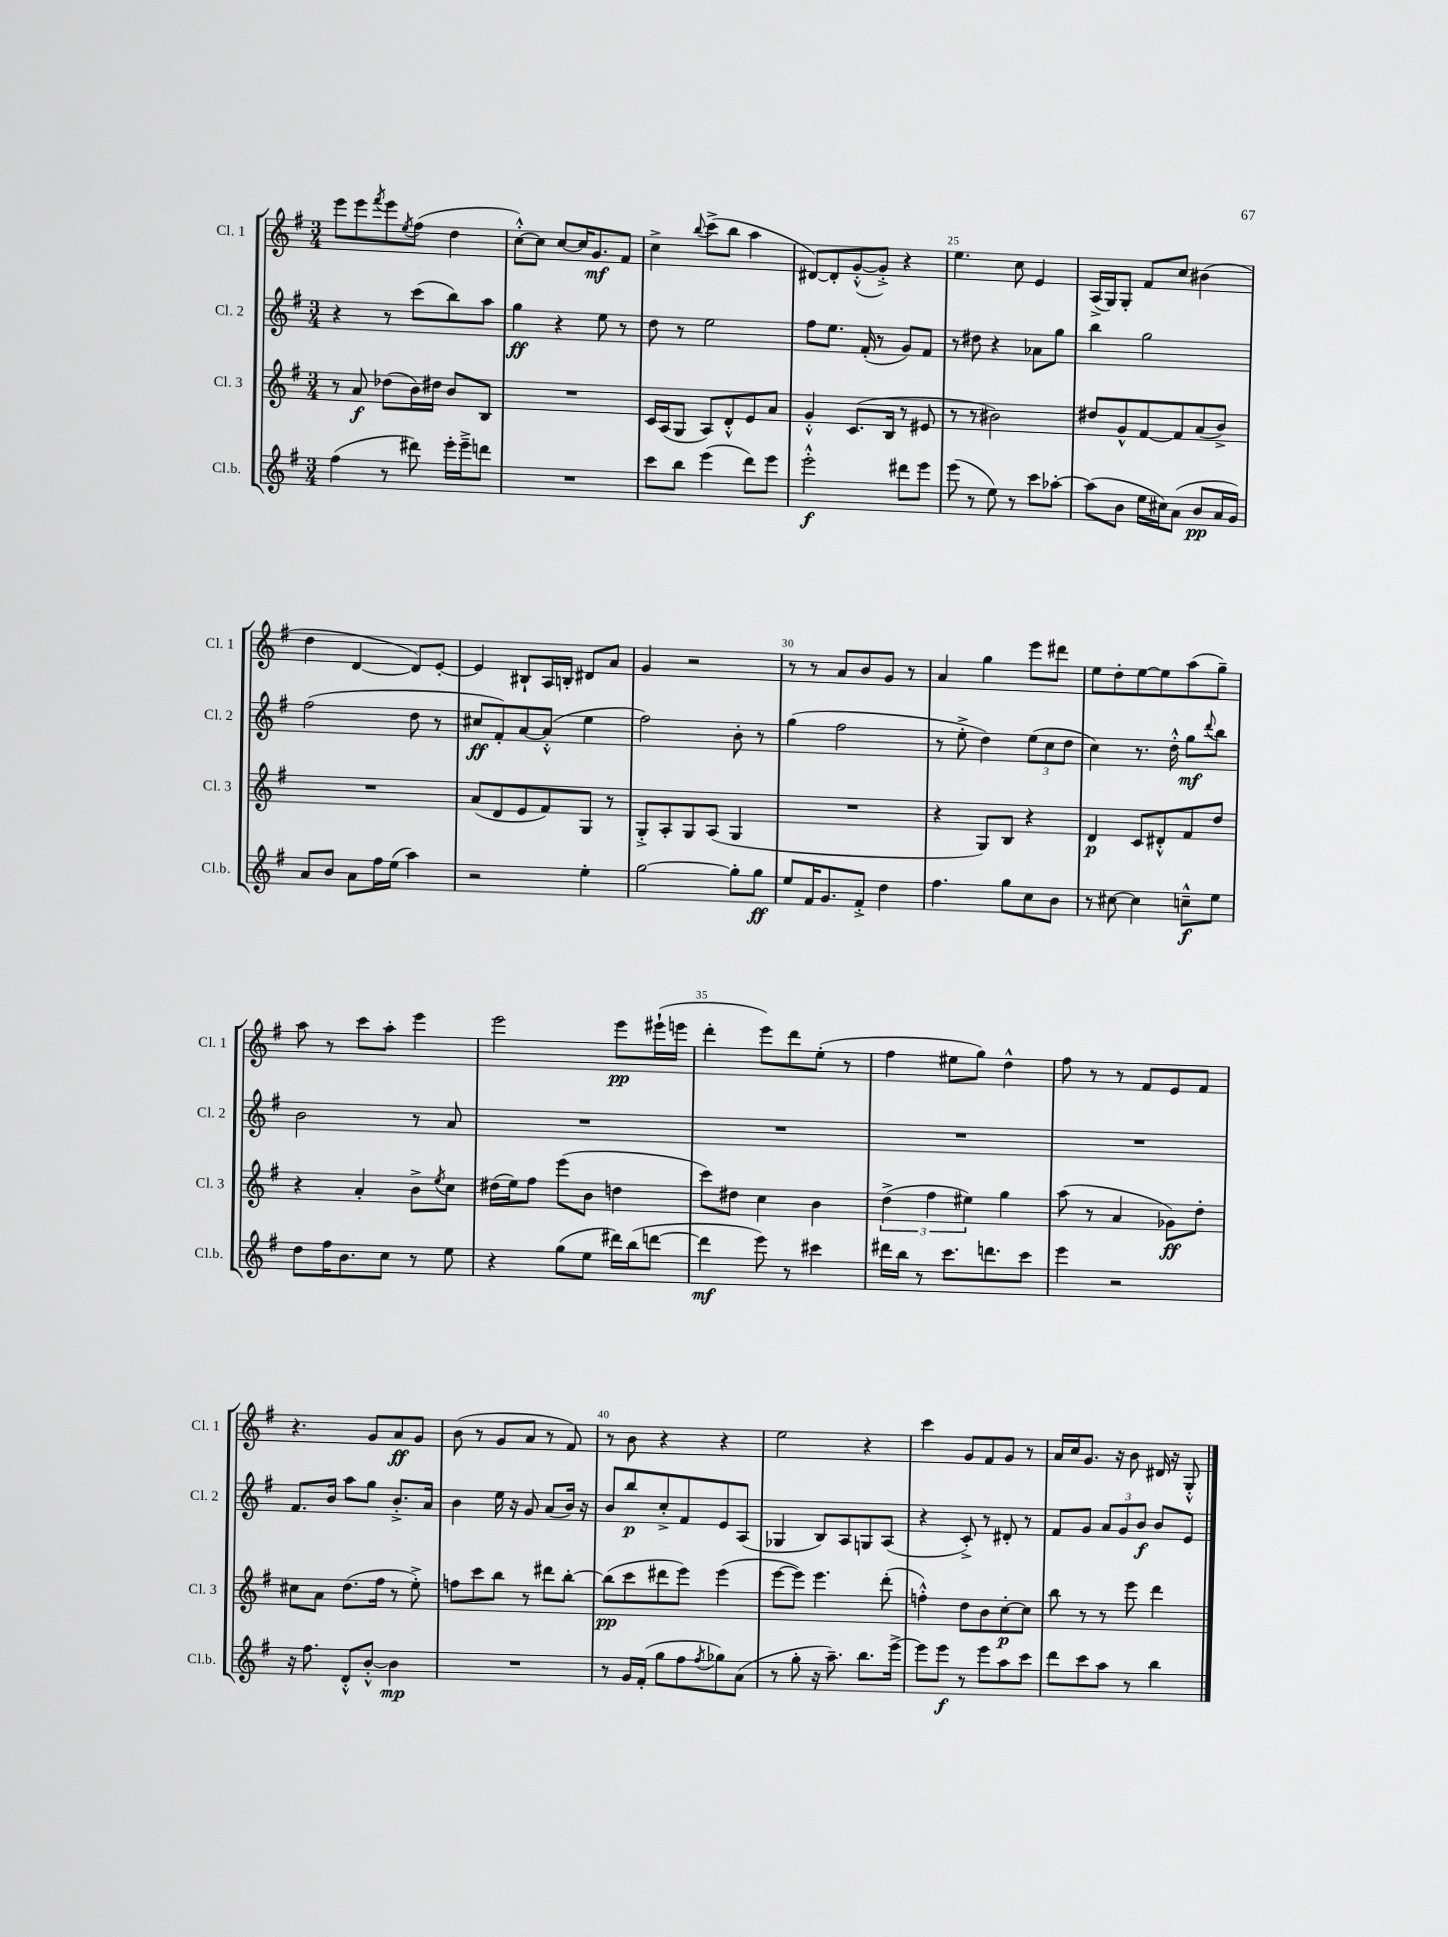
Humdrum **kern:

**kern	**kern	**kern	**kern
*staff4	*staff3	*staff2	*staff1
*clefG2	*clefG2	*clefG2	*clefG2
*k[f#]	*k[f#]	*k[f#]	*k[f#]
*M3/4	*M3/4	*M3/4	*M3/4
(4ff#	8r	4r	8eee
.	8a	.	8eee
.	.	.	8qfff#
8r	(8dd-	8r	8eee
.	.	.	8qee
8ddd#)	16b)	(8ccc	(8ff#
.	16dd#	.	.
16eee'	8b	8bb)	4dd
16eee~^	.	.	.
8ddd	8B	8aa	.
=	=	=	=
2.r	2.r	4gg	[8cc'^^)
.	.	.	8cc]
.	.	4r	[8cc
.	.	.	16cc]
.	.	.	8.g
.	.	8ee	.
.	.	8r	8f#
=	=	=	=
8ccc	16c	8dd	4cc^
.	(16A	.	.
8bb	8G	8r	.
.	.	.	8qqbb
(4eee	8A)	2ee	(8ccc^
.	8d'^^	.	8bb
8ddd)	8e	.	4aa
8eee	8a	.	.
=	=	=	=
2eee'^^	4g'^^	8ff#	[8d#)
.	.	8.ee	8d#']
.	(8.c	.	([8g'^^
.	.	(16f#'	.
.	.	8r	8g'^])
.	16B	.	.
8ddd#	8r	8g)	4r
8eee	8e#	8f#	.
=	=	=	=
(8eee	8r	8r	4.ee
8r	8r	8dd#	.
8ee)	2b#)	4r	.
8r	.	.	8cc
8ccc	.	8a-	4e
[8aa-'	.	8gg	.
=	=	=	=
(8aa-]	8dd#	4bb	(16A^
.	.	.	16G)
8b	8g^^	.	8G'
16ee	[8f#	2gg	8f#
16cc#)	.	.	.
(8a	8f#]	.	8cc
8b	(8a	.	(4b#
16a	8b^)	.	.
16g)	.	.	.
=	=	=	=
8a	2.r	(2ff#	4dd
8b	.	.	.
8a	.	.	[4d
16ff#	.	.	.
(16ee	.	.	.
4aa)	.	8dd	8d])
.	.	8r	[8e'
=	=	=	=
2r	(8a	8cc#	4e]
.	8d	8f#')	.
.	8e	[8a	8B#`
.	8f#)	(8a'^^]	16A
.	.	.	16B'
4ee'	8G	4ee	8d#
.	8r	.	8a
=	=	=	=
[2gg	8G'^	2ff#)	4g
.	8A'	.	.
.	8G	.	2r
.	(8A	.	.
8gg']	4G	8b'	.
8gg	.	8r	.
=	=	=	=
8ee	2.r	(4gg	8r
16f#	.	.	8r
8.g	.	.	.
.	.	2ff#	8a
8f#'^	.	.	8b
4dd	.	.	8g
.	.	.	8r
=	=	=	=
4.ff#	4r	8r	4a
.	.	8ee'^	.
.	8G)	4dd)	4gg
8gg	8B	.	.
8cc	4r	(12ee	8eee
.	.	12cc	.
8b	.	.	8ddd#
.	.	12dd	.
=	=	=	=
8r	4d	4cc)	8ee
[8cc#	.	.	8dd'
4cc#]	8c	8.r	[8ee
.	8d#'^^	.	8ee]
.	.	16dd'^^	.
8cc~^^	8f#	8gg	(8aa
.	.	8qqddd	.
8ee	8dd	8bb	8gg~)
=	=	=	=
8dd	4r	2b	8aa
16ff#	.	.	8r
8.b	.	.	.
.	4a'	.	8ccc
8cc	.	.	8aa'
8r	8b^	8r	4eee
.	8qee	.	.
8ee	8cc	8a	.
=	=	=	=
4r	(16dd#	2.r	2eee
.	16ee)	.	.
.	8ff#	.	.
(8gg	(8eee	.	.
8ee	8b	.	.
16ddd#)	4dd	.	8eee
(16bb	.	.	.
[8ddd	.	.	(16eee#`
.	.	.	16eee
=	=	=	=
4ddd]	8ccc)	2.r	4ddd'
.	8dd#	.	.
8eee)	4cc	.	8eee)
8r	.	.	8ddd
4ccc#	4b	.	(8ee'
.	.	.	8r
=	=	=	=
16ddd#	(6dd^	2.r	4ff#
16bb	.	.	.
8r	.	.	.
.	6ff#	.	.
8.ccc	.	.	8ee#
.	6ee#)	.	.
.	.	.	8gg)
8.ddd	.	.	.
.	4gg	.	4dd^^
8ccc	.	.	.
=	=	=	=
4eee	(8aa	2.r	8ff#
.	8r	.	8r
2r	4a	.	8r
.	.	.	8f#
.	8g-)	.	8e
.	8dd'	.	8f#
=	=	=	=
16r	8cc#	8.f#	4.r
8.ff#	.	.	.
.	8a	.	.
.	.	16b	.
8d'^^	(8.dd	8aa	.
[8b'^^	.	8gg	8g
.	16ff#	.	.
4b]	8r	8.b'^	8a
.	8ee'^)	.	8g
.	.	16a	.
=	=	=	=
2.r	8ff	4b	(8b
.	8ccc	.	8r
.	8bb	16ee	8g
.	.	16r	.
.	8r	8g	8a
.	8ddd#	(8a	8r
.	[8bb'	16b)	8f#)
.	.	16r	.
=	=	=	=
8r	(8bb]	8b	8r
16g	8ccc	8bb	8b
(16f#'	.	.	.
8gg	8ddd#	8cc'^	4r
8ff#	8eee)	8f#	.
8qff#	.	.	.
8gg-)	(4eee	8e	4r
(8a	.	(8A	.
=	=	=	=
8r	[8eee	4G-	2ee
8gg'	8eee])	.	.
16r	4.eee	8B)	.
8.aa~)	.	.	.
.	.	8A	.
8.bb	.	8G	4r
.	(8ddd'	(8A	.
[16eee^	.	.	.
=	=	=	=
8eee]	4ff'^^)	4r	4ccc
8eee	.	.	.
8r	8dd	8c'^)	8g
8eee	8b	8r	8f#
8aa	[8cc'	8d#'	8g
8ccc	8cc]	8r	8r
=	=	=	=
8ddd	8bb	8f#	16a
.	.	.	16cc
8ccc	8r	8g	8.g
8aa	8r	12a	.
.	.	.	16r
.	.	12g	.
8r	8eee	.	8b
.	.	12b	.
4bb	4ddd	8b	16d#
.	.	.	16r
.	.	8e	8G'^^
==	==	==	==
*-	*-	*-	*-
